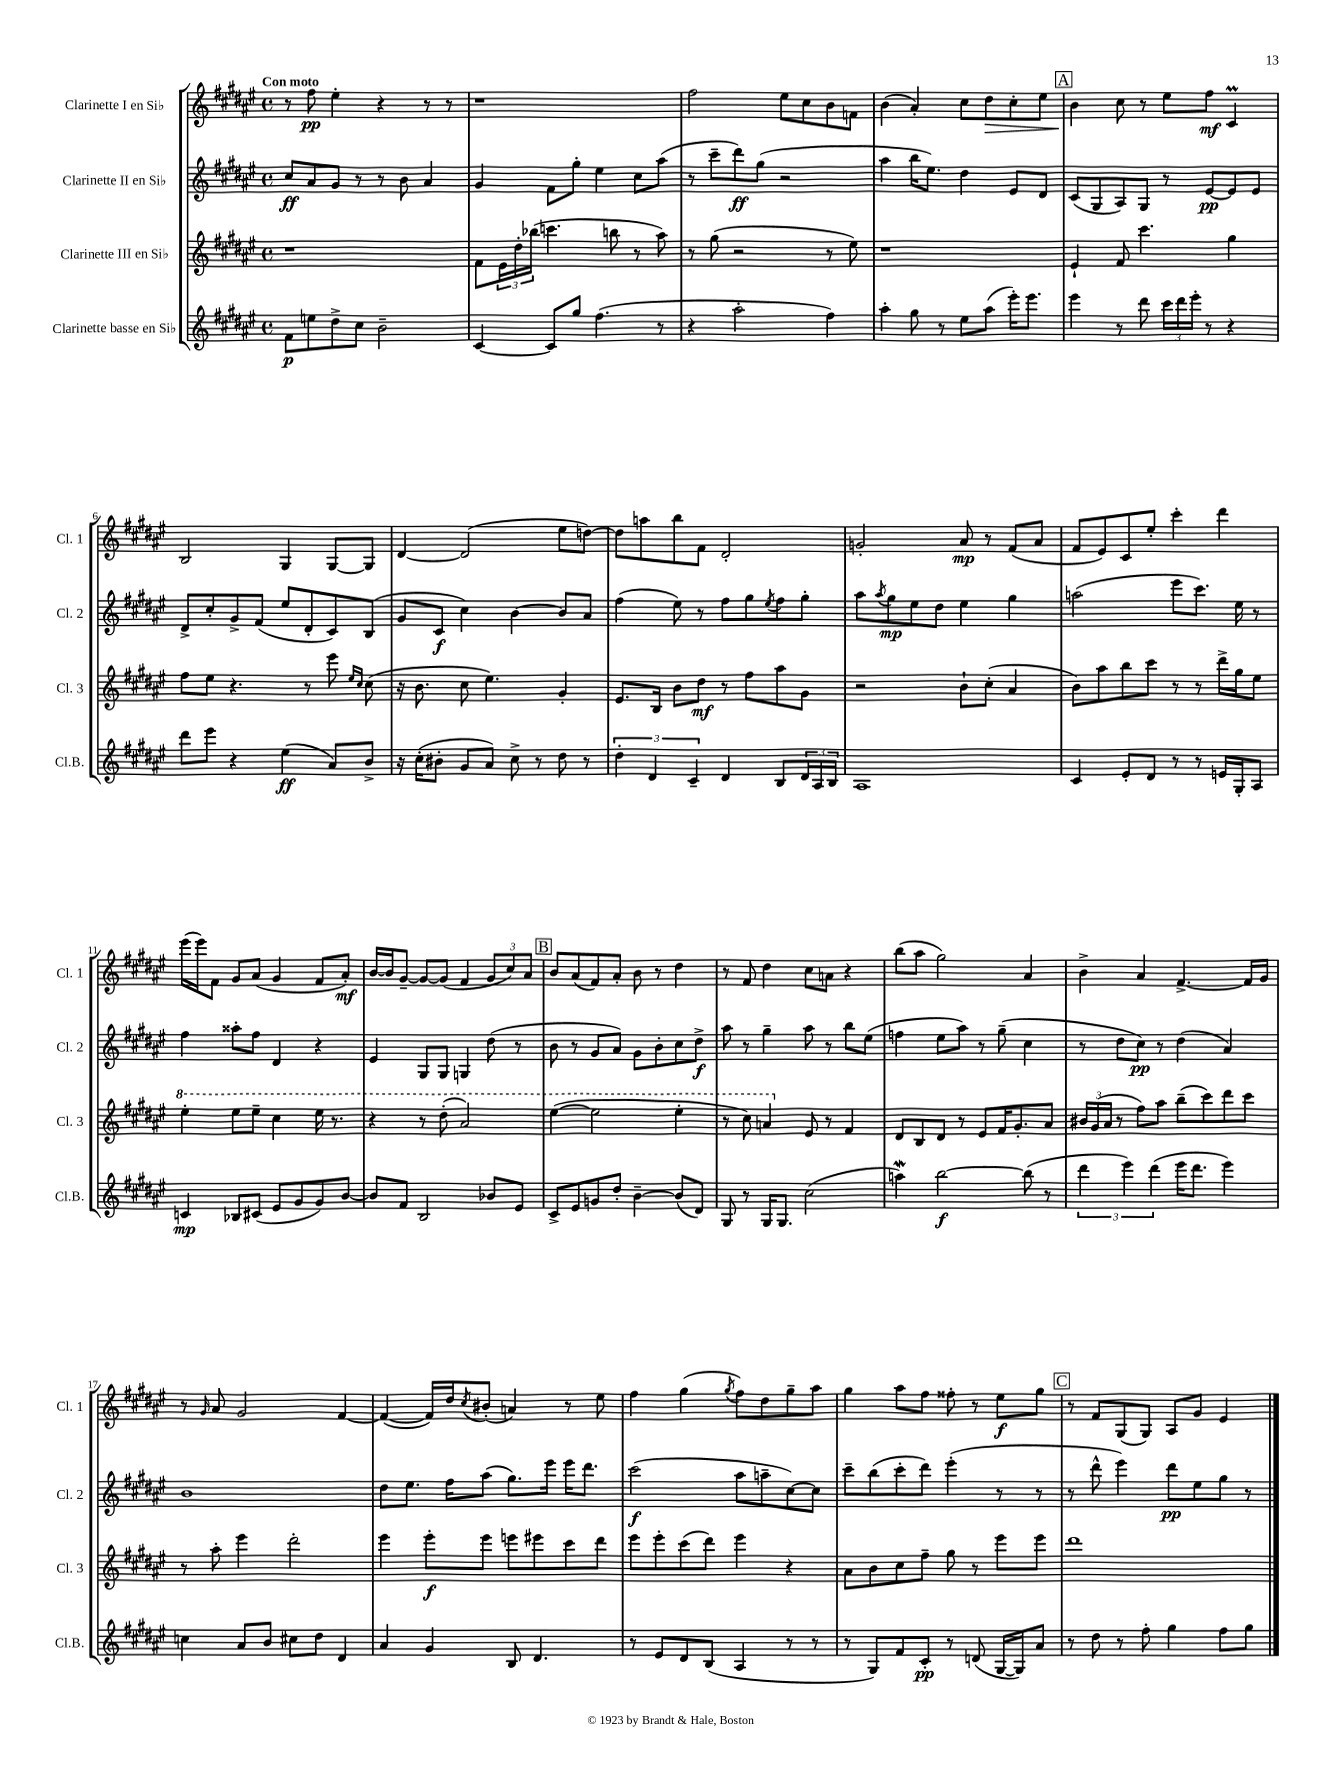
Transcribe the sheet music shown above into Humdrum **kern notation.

**kern	**dynam	**kern	**dynam	**kern	**dynam	**kern	**dynam
*part4	*part4	*part3	*part3	*part2	*part2	*part1	*part1
*staff4	*staff4	*staff3	*staff3	*staff2	*staff2	*staff1	*staff1
*I"Clarinette basse en Si♭	*	*I"Clarinette III en Si♭	*	*I"Clarinette II en Si♭	*	*I"Clarinette I en Si♭	*
*I'Cl.B.	*	*I'Cl. 3	*	*I'Cl. 2	*	*I'Cl. 1	*
*clefG2	*	*clefG2	*	*clefG2	*	*clefG2	*
*k[f#c#g#d#a#e#]	*	*k[f#c#g#d#a#e#]	*	*k[f#c#g#d#a#e#]	*	*k[f#c#g#d#a#e#]	*
*M4/4	*	*M4/4	*	*M4/4	*	*M4/4	*
*met(c)	*	*met(c)	*	*met(c)	*	*met(c)	*
=1	=1	=1	=1	=1	=1	=1	=1
!	!	!	!	!	!	!LO:TX:a:B:t=Con moto	!
8f#\L	p	1r	.	8cc#/L	ff	8r	.
8een\	.	.	.	8a#/	.	8ff#\	pp
8dd#^\	.	.	.	8g#/J	.	4ee#'\	.
8cc#\J	.	.	.	8r	.	.	.
2b~\	.	.	.	8r	.	4r	.
.	.	.	.	8b\	.	.	.
.	.	.	.	4a#/	.	8r	.
.	.	.	.	.	.	8r	.
=2	=2	=2	=2	=2	=2	=2	=2
[4c#/	.	8f#\L	.	4g#/	.	1r	.
.	.	24e#\L	.	.	.	.	.
.	.	24dd#'\	.	.	.	.	.
.	.	(24bb-X\JJ	.	.	.	.	.
8c#/L]	.	4.cccn\	.	8f#\L	.	.	.
8gg#/J	.	.	.	8gg#'\J	.	.	.
(4.ff#\	.	.	.	4ee#\	.	.	.
.	.	8bbn\	.	.	.	.	.
.	.	8r	.	8cc#\L	.	.	.
8r	.	8aa#\)	.	(8aa#\J	.	.	.
=3	=3	=3	=3	=3	=3	=3	=3
4r	.	8r	.	8r	.	2ff#\	.
.	.	(8gg#\	.	8ccc#~\L	.	.	.
2aa#'\	.	2r	.	8ddd#\)	ff	.	.
.	.	.	.	(8gg#\J	.	.	.
.	.	.	.	2r	.	8ee#\L	.
.	.	.	.	.	.	8cc#\	.
4ff#\)	.	8r	.	.	.	8b\	.
.	.	8ee#\)	.	.	.	8fn\J	.
=4	=4	=4	=4	=4	=4	=4	=4
4aa#'\	.	1r	.	4aa#\	.	(4b\	.
8gg#\	.	.	.	16bb\KL	.	4a#'/)	.
.	.	.	.	8.ee#\J)	.	.	.
8r	.	.	.	.	.	.	.
8ee#\L	.	.	.	4dd#\	.	8cc#\L	.
!	!	!	!	!	!	!	!LO:HP:b
(8aa#\J	.	.	.	.	.	8dd#\	>
16eee#'\KL)	.	.	.	8e#/L	.	8cc#'\	.
8.eee#\J	.	.	.	.	.	.	.
.	.	.	.	8d#/J	.	8ee#\J	.
!!LO:REH:place=s1:t=A
=5	=5	=5	=5	=5	=5	=5	=5
4eee#\	.	4e#`/	.	(8c#/L	.	4b\	.
.	.	.	.	8G#/	.	.	.
8r	.	8f#/	.	8A#/)	.	8cc#\	]
8ddd#\	.	4.ccc#\	.	8G#/J	.	8r	.
24ccc#\LL	.	.	.	8r	.	8ee#\L	.
24ddd#\	.	.	.	.	.	.	.
24eee#'\JJ	.	.	.	.	.	.	.
8r	.	.	.	[8e#/L	pp	8ff#\J	mf
4r	.	4gg#\	.	8e#/]	.	4c#M/	.
.	.	.	.	8e#/J	.	.	.
!!LO:LB:g=z
=6	=6	=6	=6	=6	=6	=6	=6
8ddd#\L	.	8ff#\L	.	8d#^/L	.	2B/	.
8eee#\J	.	8ee#\J	.	8cc#'/	.	.	.
4r	.	4.r	.	8g#^/	.	.	.
.	.	.	.	(8f#/J	.	.	.
(4ee#\	ff	.	.	8ee#/L	.	4G#/	.
.	.	8r	.	8d#'/	.	.	.
8a#/L)	.	8eee#\	.	8c#/)	.	[8G#/L	.
.	.	16qqee#/LL	.	.	.	.	.
.	.	16qqcc#/JJ	.	.	.	.	.
8b^/J	.	(8cc#\	.	(8B/J	.	8G#/J]	.
=7	=7	=7	=7	=7	=7	=7	=7
16r	.	16r	.	8g#/L	.	[4d#/	.
(16cc#'\KL	.	8.b\	.	.	.	.	.
8b#X'\J	.	.	.	8c#/J	f	.	.
8g#/L	.	8cc#\	.	4cc#\)	.	(2d#/]	.
8a#/J)	.	4.ee#\)	.	.	.	.	.
8cc#^\	.	.	.	[4b\	.	.	.
8r	.	.	.	.	.	.	.
8dd#\	.	4g#'/	.	8b/L]	.	8ee#\L	.
8r	.	.	.	8a#/J	.	[8ddn\J)	.
=8	=8	=8	=8	=8	=8	=8	=8
6dd#'\	.	8.e#/L	.	(4ff#\	.	8dd\L]	.
.	.	.	.	.	.	8aan\	.
6d#/	.	.	.	.	.	.	.
.	.	16B/Jk	.	.	.	.	.
.	.	8b\L	.	8ee#\)	.	8bb\	.
6c#~/	.	.	.	.	.	.	.
.	.	8dd#\J	mf	8r	.	8f#\J	.
4d#/	.	8r	.	8ff#\L	.	2d#'/	.
.	.	8ff#\L	.	8gg#\	.	.	.
.	.	.	.	8qee#/	.	.	.
8B/L	.	8aa#\	.	8ff#\	.	.	.
24d#/L	.	8g#\J	.	8gg#'\J	.	.	.
24A#/	.	.	.	.	.	.	.
24B/JJ	.	.	.	.	.	.	.
=9	=9	=9	=9	=9	=9	=9	=9
1A#	.	2r	.	8aa#\L	.	2gn'/	.
.	.	.	.	8qaa#/	.	.	.
.	.	.	.	8gg#\	mp	.	.
.	.	.	.	8ee#\	.	.	.
.	.	.	.	8dd#\J	.	.	.
.	.	8b`\L	.	4ee#\	.	8a#/	mp
.	.	(8cc#'\J	.	.	.	8r	.
.	.	4a#/	.	4gg#\	.	(8f#/L	.
.	.	.	.	.	.	8a#/J	.
=10	=10	=10	=10	=10	=10	=10	=10
4c#/	.	8b\L)	.	(2aan\	.	8f#/L	.
.	.	8aa#\	.	.	.	8e#/)	.
8e#'/L	.	8bb\	.	.	.	8c#/	.
8d#/J	.	8ccc#\J	.	.	.	8ee#'/J	.
8r	.	8r	.	8eee#\L	.	4ccc#'\	.
8r	.	8r	.	8.ccc#\J)	.	.	.
16en/LL	.	16ddd#^\LL	.	.	.	4ddd#\	.
16G#'/J	.	16gg#\J	.	16ee#\	.	.	.
8A#/J	.	8ee#\J	.	8r	.	.	.
!!LO:LB:g=z
=11	=11	=11	=11	=11	=11	=11	=11
*	*	*8va	*	*	*	*	*
4cn/	mp	4eee#'\	.	4ff#\	.	(16eee#\LL	.
.	.	.	.	.	.	16eee#\J)	.
.	.	.	.	.	.	8f#\J	.
8B-X/L	.	8eee#\L	.	8aa##X'\L	.	8g#/L	.
(8c#X/J	.	8eee#~\J	.	8ff#\J	.	(8a#/J	.
8e#/L	.	4ccc#\	.	4d#/	.	4g#/	.
8g#/	.	.	.	.	.	.	.
8g#/)	.	16eee#\	.	4r	.	8f#/L	.
.	.	8.r	.	.	.	.	.
[8b/J	.	.	.	.	.	8a#'/J)	mf
=12	=12	=12	=12	=12	=12	=12	=12
8b/L]	.	4r	.	4e#/	.	[16b/LL	.
.	.	.	.	.	.	16b/J]	.
8f#/J	.	.	.	.	.	[8g#~/J	.
2B/	.	8r	.	8G#/L	.	8g#/L_	.
.	.	(8ddd#'\	.	8G#/J	.	(8g#/J]	.
.	.	2aa#/)	.	4Gn/	.	4f#/	.
8b-X/L	.	.	.	(8dd#\	.	12g#/L	.
.	.	.	.	.	.	12cc#/)	.
8e#/J	.	.	.	8r	.	.	.
.	.	.	.	.	.	12a#/J	.
!!LO:REH:place=s1:t=B
=13	=13	=13	=13	=13	=13	=13	=13
8c#^/L	.	([4eee#\	.	8b\	.	8b/L	.
8e#/	.	.	.	8r	.	(8a#/	.
8gn/	.	2eee#\]	.	8g#/L	.	8f#/)	.
8dd#'/J	.	.	.	8a#/J)	.	8a#'/J	.
[4b~\	.	.	.	8g#\L	.	8b\	.
.	.	.	.	8b'\	.	8r	.
(8b/L]	.	4eee#'\	.	8cc#\	.	4dd#\	.
8d#/J)	.	.	.	8dd#^\J	f	.	.
=14	=14	=14	=14	=14	=14	=14	=14
8G#/	.	8r	.	8aa#\	.	8r	.
8r	.	8ccc#\)	.	8r	.	8f#/	.
16G#/KL	.	4aan/	.	4gg#~\	.	4dd#\	.
8.G#/J	.	.	.	.	.	.	.
*	*	*X8va	*	*	*	*	*
(2cc#\	.	8e#/	.	8aa#\	.	8cc#\L	.
.	.	8r	.	8r	.	8an\J	.
.	.	4f#/	.	8bb\L	.	4r	.
.	.	.	.	(8ee#\J	.	.	.
=15	=15	=15	=15	=15	=15	=15	=15
4aanw\)	.	8d#/L	.	4ffn\	.	(8bb\L	.
.	.	8B/	.	.	.	8aa#\J	.
[2bb\	f	8d#/J	.	8ee#\L	.	2gg#\)	.
.	.	8r	.	8aa#\J)	.	.	.
.	.	8e#/L	.	8r	.	.	.
.	.	16f#/K	.	(8gg#~\	.	.	.
.	.	8.g#'/	.	.	.	.	.
(8bb\]	.	.	.	4cc#\	.	4a#/	.
8r	.	8a#/J	.	.	.	.	.
=16	=16	=16	=16	=16	=16	=16	=16
6ddd#\	.	24b#X/LL	.	8r	.	4b^\	.
.	.	(24g#/	.	.	.	.	.
.	.	24a#/JJ	.	.	.	.	.
.	.	8r	.	8dd#\L	.	.	.
6eee#\)	.	.	.	.	.	.	.
.	.	8ff#\L)	.	8cc#\J)	pp	4a#/	.
(6ddd#\	.	.	.	.	.	.	.
.	.	8aa#\J	.	8r	.	.	.
16eee#\KL	.	(8bb~\L	.	(4dd#\	.	[4.f#^/	.
8.ddd#\J	.	.	.	.	.	.	.
.	.	8ccc#\)	.	.	.	.	.
4eee#\)	.	8ddd#\	.	4a#/)	.	.	.
.	.	8ccc#\J	.	.	.	16f#/LL]	.
.	.	.	.	.	.	16g#/JJ	.
!!LO:LB:g=z
=17	=17	=17	=17	=17	=17	=17	=17
4ccn\	.	8r	.	1b	.	8r	.
.	.	.	.	.	.	16qqg#/	.
.	.	8aa#'\	.	.	.	8a#/	.
8a#/L	.	4eee#\	.	.	.	2g#/	.
8b/J	.	.	.	.	.	.	.
8cc#X\L	.	2ddd#'\	.	.	.	.	.
8dd#\J	.	.	.	.	.	.	.
4d#/	.	.	.	.	.	[4f#/	.
=18	=18	=18	=18	=18	=18	=18	=18
4a#/	.	4eee#\	.	8dd#\L	.	(4f#/_	.
.	.	.	.	8.ee#\J	.	.	.
4g#/	.	8eee#'\L	f	.	.	16f#/LL])	.
.	.	.	.	16ff#\KL	.	16dd#/J	.
.	.	.	.	.	.	8qcc#/	.
.	.	8eee#\J	.	(8aa#\J	.	(8b#X'/J	.
8B/	.	8eeen\L	.	8.gg#\L)	.	4an/)	.
4.d#/	.	8eee#X\	.	.	.	.	.
.	.	.	.	16eee#\Jk	.	.	.
.	.	8ccc#\	.	16eee#\KL	.	8r	.
.	.	.	.	8.ddd#\J	.	.	.
.	.	8ddd#\J	.	.	.	8ee#\	.
=19	=19	=19	=19	=19	=19	=19	=19
8r	.	8eee#\L	.	(2ccc#\	f	4ff#\	.
8e#/L	.	8eee#'\	.	.	.	.	.
8d#/	.	(8ccc#\	.	.	.	(4gg#\	.
(8B/J	.	8ddd#\J)	.	.	.	.	.
.	.	.	.	.	.	8qgg#/	.
4A#/	.	4eee#\	.	8aa#\L	.	8ff#\L)	.
.	.	.	.	8aan~\	.	8dd#\	.
8r	.	4r	.	[8cc#\)	.	8gg#~\	.
8r	.	.	.	8cc#\J]	.	8aa#\J	.
=20	=20	=20	=20	=20	=20	=20	=20
8r	.	8a#\L	.	8ccc#~\L	.	4gg#\	.
8G#/L)	.	8b\	.	(8bb\	.	.	.
8f#/	.	8cc#\	.	8ccc#'\	.	8aa#\L	.
8c#'/J	pp	8ff#~\J	.	8ddd#\J)	.	8ff#\J	.
8r	.	8gg#\	.	(4eee#'\	.	8ff##X'\	.
(8dn/	.	8r	.	.	.	8r	.
[16G#/LL	.	8eee#\L	.	8r	.	8ee#\L	f
16G#/J])	.	.	.	.	.	.	.
8a#/J	.	8eee#\J	.	8r	.	8gg#\J	.
!!LO:REH:place=s1:t=C
=21	=21	=21	=21	=21	=21	=21	=21
8r	.	1ddd#	.	8r	.	8r	.
8dd#\	.	.	.	8ddd#^^\	.	8f#/L	.
8r	.	.	.	4eee#\)	.	(8G#/	.
8ff#'\	.	.	.	.	.	8G#/J)	.
4gg#\	.	.	.	8ddd#\L	pp	8A#/L	.
.	.	.	.	8ee#\	.	8g#/J	.
8ff#\L	.	.	.	8gg#\J	.	4e#/	.
8gg#\J	.	.	.	8r	.	.	.
==	==	==	==	==	==	==	==
*-	*-	*-	*-	*-	*-	*-	*-
